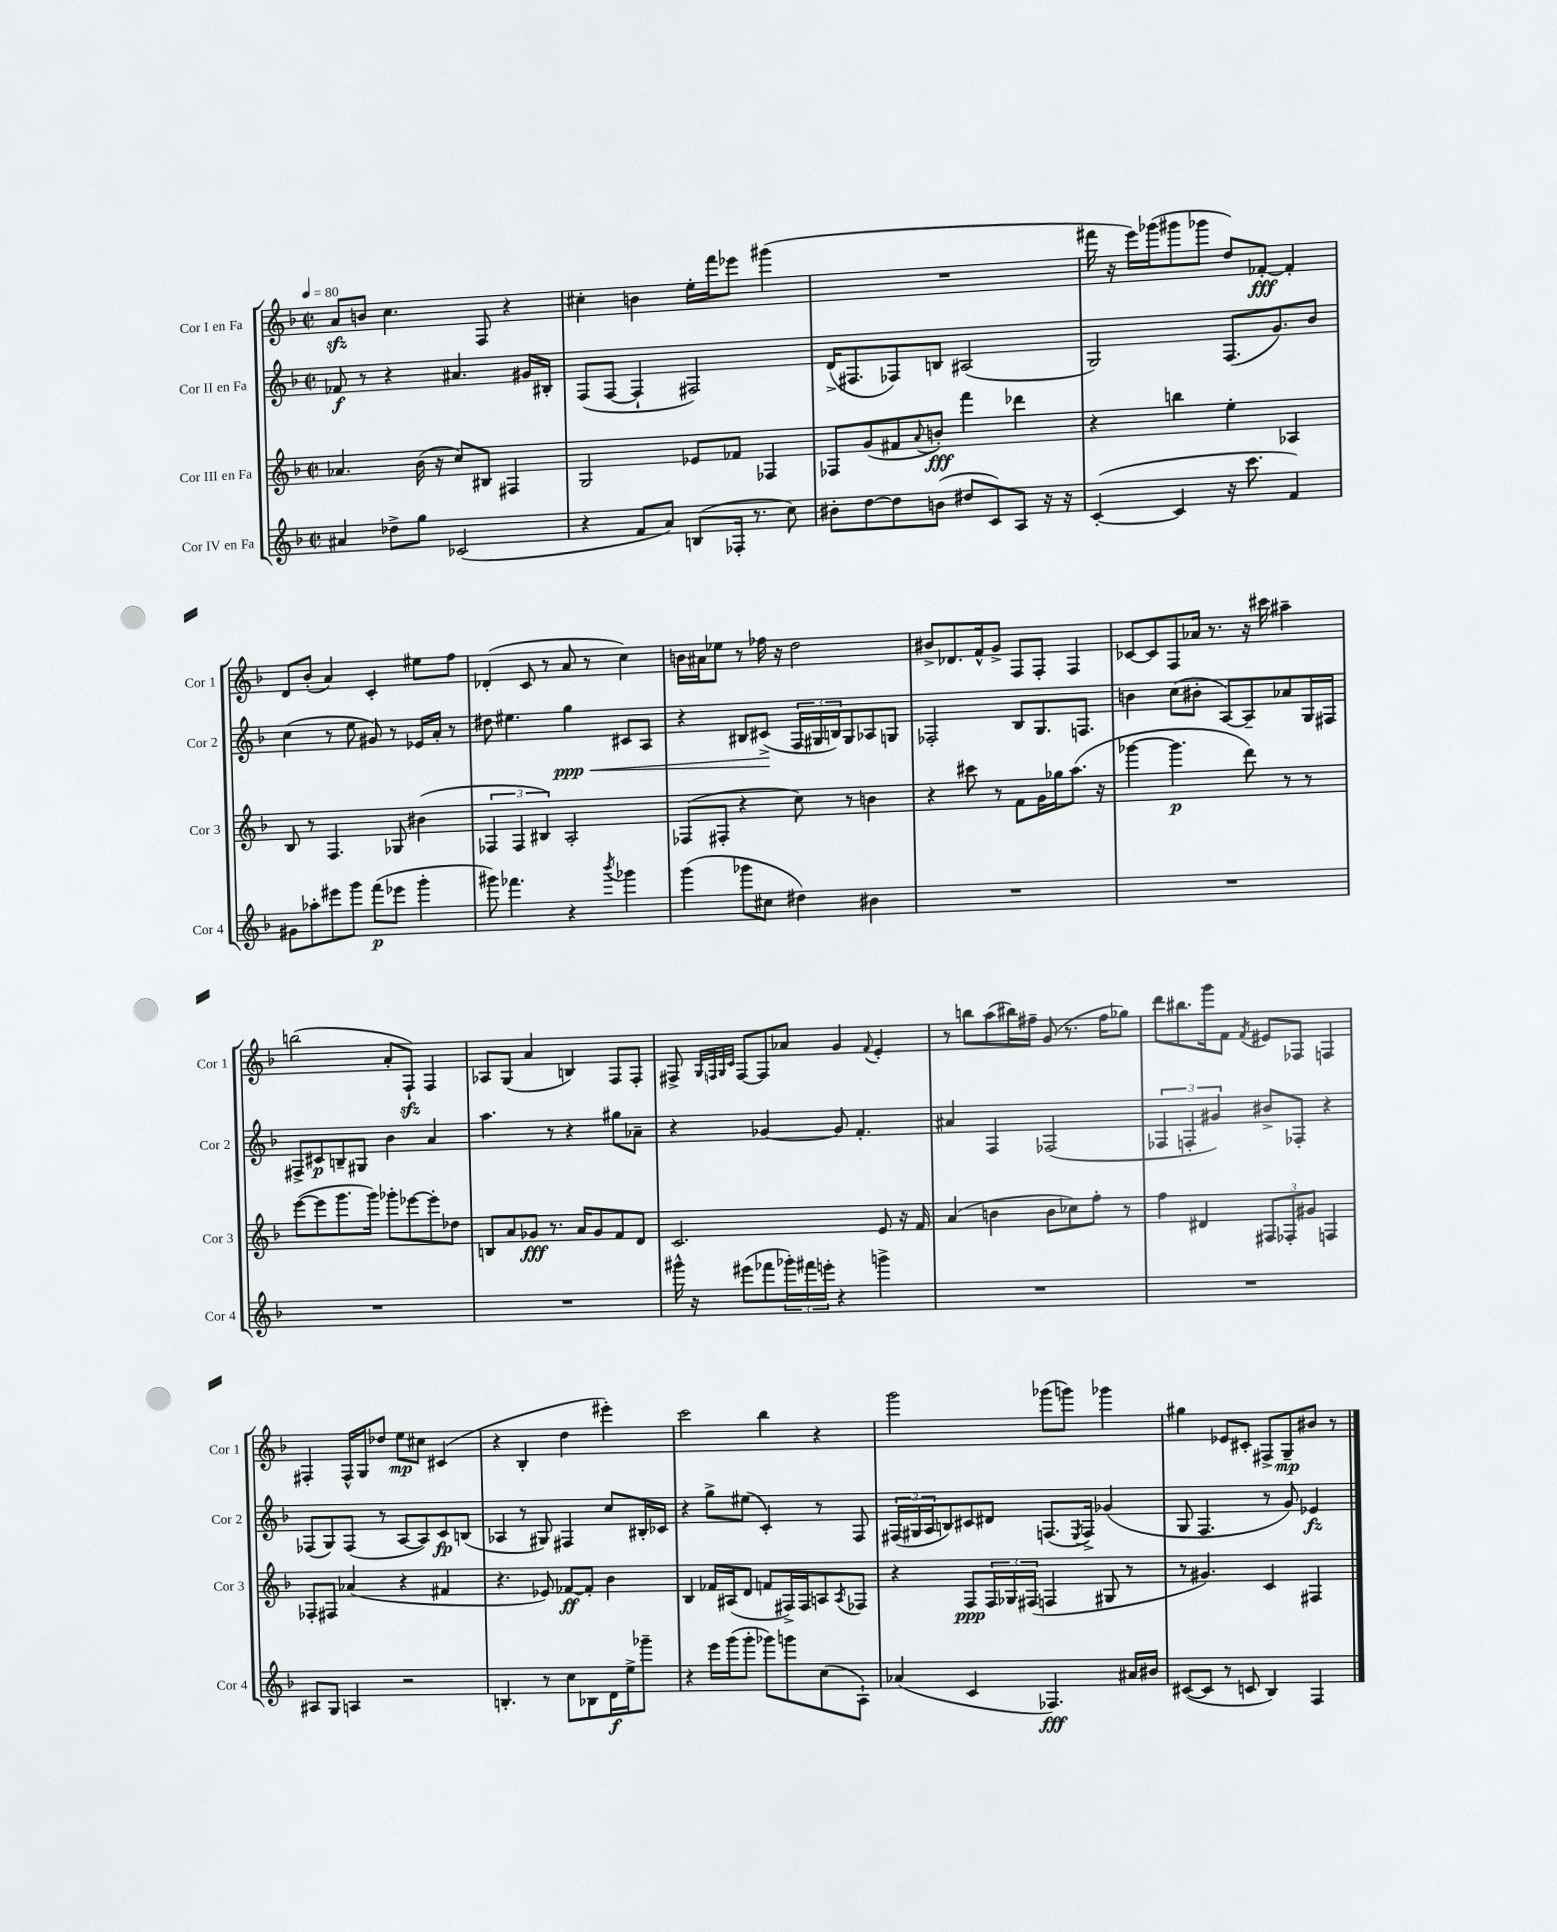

**kern	**kern	**kern	**kern
*staff4	*staff3	*staff2	*staff1
*clefG2	*clefG2	*clefG2	*clefG2
*k[b-]	*k[b-]	*k[b-]	*k[b-]
*M2/2	*M2/2	*M2/2	*M2/2
*met(c|)	*met(c|)	*met(c|)	*met(c|)
*MM80	*MM80	*MM80	*MM80
4a#/	4.a-/	8f-/	8a/L
.	.	8r	8b/J
8dd-^\L	.	4r	4.cc\
8gg\J	(16b-\	.	.
.	16r	.	.
(2c-/	8cc/L)	4.a#/	.
.	8B#/J	.	8F/
.	4F#/	.	4r
.	.	16g#/LL	.
.	.	16B#'/JJ	.
=	=	=	=
4r	2G/	(8F/L	4cc#'\
.	.	[8F/J	.
8f/L	.	4F`/]	4b\
8a/J)	.	.	.
(8B/L	8e-/L	2F#/)	16ee'\LL
.	.	.	16fff\J
16F-'/Jk	8f-/J	.	8eee-\J
8.r	.	.	.
.	4F-/	.	(4ggg#\
8cc\)	.	.	.
=	=	=	=
8b#'\L	8F-/L	(16d^/LK	1r
.	.	8.F#/	.
[8dd\	(8g/	.	.
8dd\]	8f#/	8F-/)	.
.	8qqa/	.	.
(8b\J	8b'/J)	8B/J	.
8dd#/L	4fff\	(2A#/	.
8c/)	.	.	.
8A/J	4ddd-\	.	.
16r	.	.	.
16r	.	.	.
=	=	=	=
([4c'/	4r	2G/)	16fff#\
.	.	.	16r
.	.	.	16eee\LL)
.	.	.	(16ggg-\J
4c/]	4bb\	.	8ggg#\
.	.	.	8ggg-\J
16r	4ee'\	(8.F/L	8dd/L)
8.ccc\	.	.	.
.	.	.	[8f-'/J
.	.	8.g/)	.
4f/)	4A-/	.	4f-'/]
.	.	8b-/J	.
=	=	=	=
8g#\L	8B-/	(4cc\	8d/L
8aa-'\	8r	.	(8b-'/J
8eee#\	4.F/	8r	4a/)
8ggg\J	.	8ee\	.
(8fff\L	.	8g#/)	4c'/
8eee-\J	8G-/	8r	.
4ggg'\	(4b#\	16e-/LL	8ee#\L
.	.	16a'/JJ	.
.	.	8r	8ff\J
=	=	=	=
8ggg#\)	6F-/	8dd#\	(4d-'/
4.fff-\	.	4.ee#\	.
.	6F-/	.	.
.	.	.	8c/
.	6B#/)	.	.
.	.	.	8r
4r	2A'/	4gg\	8a/
.	.	.	8r
8qbbb-/	.	.	.
4ggg-\	.	8c#/L	4cc\)
.	.	8A/J	.
=	=	=	=
(4ggg\	(8F-/L	4r	16b\LL
.	.	.	16a#\J
.	8F#'/J	.	8ee-\J
8ggg-\L	4r	8B#/L	8r
8cc#\J	.	(8c#^/J	16ff-\
.	.	.	16r
4dd#\)	8cc\)	24F/LL	2dd\
.	.	24G#/	.
.	.	24B/J)	.
.	8r	8G#/	.
4b#\	4b\	8A-/	.
.	.	8G/J	.
=	=	=	=
1r	4r	2F-'/	8b#^/L
.	.	.	8.d-/
.	8ccc#\	.	.
.	.	.	16f^^/k
.	8r	.	8g^/J
.	8f\L	8B-/L	8F/L
.	16g\L	8.G/	8F'/J
.	16gg-\J	.	.
.	(8.aa\J	.	4F/
.	.	8.F/J	.
.	16r	.	.
=	=	=	=
1r	[4ggg-\	4b\	[8c-/L
.	.	.	8c-/]
.	4.ggg-\]	(8cc\L	8F/
.	.	8b#'\J	16a-/Jk
.	.	.	8.r
.	.	[8A/L)	.
.	8ddd\)	8A~/]	16r
.	.	.	16ccc#\
.	8r	8a-/	4aa#~\
.	8r	16G/L	.
.	.	16F#/JJ	.
=	=	=	=
1r	([8eee\L	8F#^/L	(2bb\
.	8eee\]	8c#/	.
.	8.ggg\	8B~/	.
.	.	8G#/J	.
.	16ggg\Jk)	.	.
.	8ggg-'\L	4b-\	8a'/L
.	[8eee-\	.	8F`/J)
.	8eee-'\]	4a/	4F/
.	8dd-\J	.	.
=	=	=	=
1r	8B/L	4.aa\	8A-/L
.	8a/	.	(8G/J
.	8g-/J	.	4a/
.	8.r	8r	.
.	.	4r	4B/)
.	16a/LK	.	.
.	8g-/	.	.
.	8f/	8gg#\L	8F/L
.	8d/J	8a-~\J	8F'/J
=	=	=	=
16ggg#^^\	2.c/	4r	8F#^/
16r	.	.	.
.	.	.	32qqG/LLL
.	.	.	32qqF/
.	.	.	32qqG/
.	.	.	32qqc/JJJ
(8eee#\L	.	.	[8F/L
8fff-\	.	[4g-/	8F/]
24ggg-'\L)	.	.	8a-/J
24fff#\	.	.	.
24eee'\JJ	.	.	.
4r	.	8g-/]	4g/
.	.	4.f'/	.
.	.	.	8qqf/
4ggg^\	8e/	.	4e'/
.	16r	.	.
.	16f/	.	.
=	=	=	=
1r	(4a/	4a#/	8r
.	.	.	8bb\L
.	4b\	4F/	(8aa\
.	.	.	16bb#\L)
.	.	.	16ff#~\JJ
.	8b\L	(2F-/	(8g/
.	8cc-\)	.	8.r
.	8ff'\J	.	.
.	.	.	16ff#\LK
.	8r	.	8gg-\J)
=	=	=	=
1r	4ff\	6F-/	8ddd\L
.	.	.	8.bb#\
.	.	6F'/	.
.	4d#/	.	.
.	.	.	16ggg\k
.	.	6g#/)	.
.	.	.	8f\J
.	.	.	8qf/
.	12F#/L	8b#^/L	8e#/L
.	12F-'/	.	.
.	.	8F-'/J	8F-/J
.	12g#/J	.	.
.	4F/	4r	4F/
=	=	=	=
8A#/L	8F-'/L	(8F-/L	4F#'/
8G/J	8F#/J	8G/)	.
4A/	(4a-/	(8F-/J	16F#^^/LL
.	.	.	16G/J
.	.	8r	8dd-/J
2r	4r	[8A/L	8ee\L
.	.	8A/])	8cc#\J
.	4f#/	8c/	(4c#/
.	.	(8B/J	.
=	=	=	=
4.B'/	4.r	4A-/	4r
.	.	8r	4B-'/
8r	8e-/)	8G#/)	.
8cc\L	[8f-/L	4F#/	4dd\
8B-\	8f-'/]J	.	.
16d\L	4b-\	8cc/L	4eee#'\)
16ee^\J	.	.	.
8ggg-~\J	.	16B#'/L	.
.	.	16c-/JJ	.
=	=	=	=
4r	4B-/	4r	2ccc\
16eee\LL	16f-/LL	8gg^\L	.
(16ggg\J	(16A#/J	.	.
8ggg'\J	8d/J	(8ee#\J	.
8ggg-\L)	8f/L	4c'/)	4bb-\
8ggg\	16F#^/L)	.	.
.	16F#/J	.	.
(8cc\	8A/	8r	4r
.	8qA/	.	.
8A`\J)	8F-/J	8F/	.
=	=	=	=
(4a-/	4r	(24F#/LL	2ggg\
.	.	24G#/	.
.	.	24A/J	.
.	.	8B/)	.
4c/	8F/L	8c#/	.
.	24F/L	8d#/J	.
.	24G-/	.	.
.	(24F#/JJ	.	.
4.F-/)	4F/	(8.F/L	(8ggg-\L
.	.	.	8ggg\J)
.	.	8qE/	.
.	.	16F^/Jk)	.
.	8G#/	(4g-/	4ggg-\
16a#/LL	8r	.	.
16b#/JJ	.	.	.
=	=	=	=
([8c#/L	8r	8G/	4gg#\
8c#/]J	4.g#/)	4.F/	.
8r	.	.	8e-/L
8c/	.	.	8c#'/J
4B-/)	4c/	8r	8F#^/L
.	.	8g/)	8G~/
4F/	4F#/	4e-/	8b#/J
.	.	.	8r
==	==	==	==
*-	*-	*-	*-
